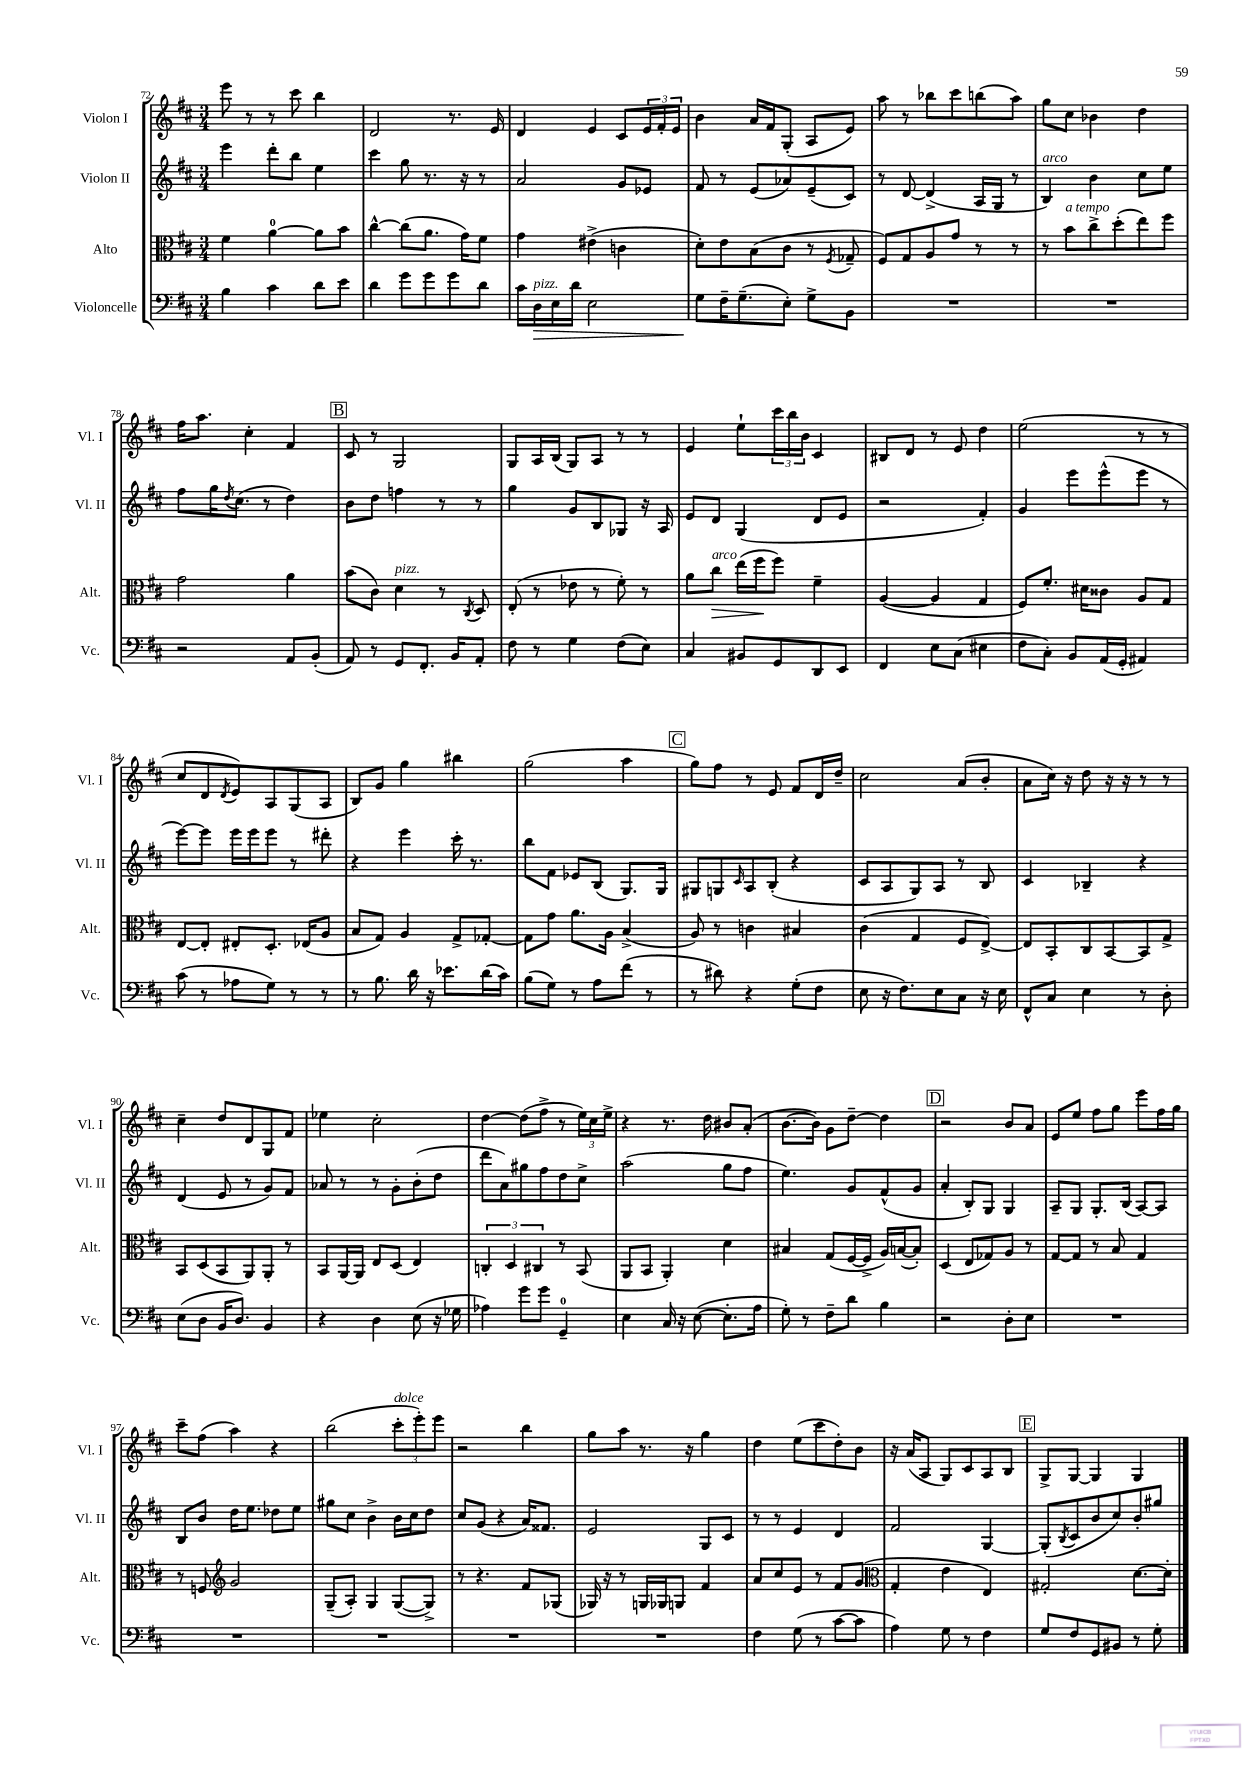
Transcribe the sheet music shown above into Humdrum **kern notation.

**kern	**dynam	**kern	**dynam	**kern	**kern
*part4	*part4	*part3	*part3	*part2	*part1
*staff4	*staff4	*staff3	*staff3	*staff2	*staff1
*I"Violoncelle	*	*I"Alto	*	*I"Violon II	*I"Violon I
*I'Vc.	*	*I'Alt.	*	*I'Vl. II	*I'Vl. I
*clefF4	*	*clefC3	*	*clefG2	*clefG2
*k[f#c#]	*	*k[f#c#]	*	*k[f#c#]	*k[f#c#]
*M3/4	*	*M3/4	*	*M3/4	*M3/4
=72	=72	=72	=72	=72	=72
4B\	.	4f#\	.	4eee\	8eee\
.	.	.	.	.	8r
4c#\	.	[4a\	.	8ddd'\L	8r
.	.	.	.	8bb\J	8ccc#\
8d\L	.	8a\L]	.	4ee\	4bb\
8e\J	.	8b\J	.	.	.
=73	=73	=73	=73	=73	=73
4d\	.	[4cc#^^\	.	4ccc#\	2d/
8g\L	.	(8cc#\L]	.	8gg\	.
8g\	.	8.a\J	.	8.r	.
8g\	.	.	.	.	8.r
.	.	16g\KL)	.	16r	.
8d\J	.	8f#\J	.	8r	.
.	.	.	.	.	16e/
=74	=74	=74	=74	=74	=74
16c#\LL	.	4g\	.	2a/	4d/
!LO:TX:a:i:t=pizz.	!	!	!	!	!
!	!LO:HP:b	!	!	!	!
16D\	>	.	.	.	.
16E\	.	.	.	.	.
16d\JJ	.	.	.	.	.
2E\	.	(4e#X^\	.	.	4e/
.	.	4cn\	.	8g/L	8c#/L
.	.	.	.	8e-X/J	24e/L
.	.	.	.	.	24f#'/
.	.	.	.	.	24e/JJ
=75	=75	=75	=75	=75	=75
8G\L	.	8d'\L)	.	8f#/	4b\
16F#~\K	]	8e\	.	8r	.
(8.G~\	.	.	.	.	.
.	.	(8B\	.	(8e/L	16a/LL
.	.	.	.	.	16f#/J
8E'\J)	.	8c#\J	.	8a-X/)	(8G'/J
8G^\L	.	8r	.	(8e~/	8A/L
.	.	8qF#/	.	.	.
8BB\J	.	8G-X~/	.	8c#/J)	8e/J)
=76	=76	=76	=76	=76	=76
2.r	.	8F#/L)	.	8r	8aa\
.	.	8G/	.	[8d/	8r
.	.	8A/	.	(4d^/]	8bb-X\L
.	.	8g/J	.	.	8ccc#\
.	.	8r	.	16A/LL	(8bbn\
.	.	.	.	16G/JJ	.
.	.	8r	.	8r	8aa\J)
=77	=77	=77	=77	=77	=77
!	!	!	!	!LO:TX:a:i:t=arco	!
2.r	.	8r	.	4B/)	8gg\L
!	!	!LO:TX:a:i:t=a tempo	!	!	!
.	.	8b\L	.	.	8cc#\J
.	.	8cc#^\	.	4b\	4b-X\
.	.	(8dd'\	.	.	.
.	.	8ee\)	.	8cc#\L	4dd\
.	.	8ff#\J	.	8ee\J	.
!!LO:LB:g=z
=78	=78	=78	=78	=78	=78
2r	.	2g\	.	8ff#\L	16ff#\KL
.	.	.	.	.	8.aa\J
.	.	.	.	16gg\K	.
.	.	.	.	8qdd/	.
.	.	.	.	(8.cc#\J	.
.	.	.	.	.	4cc#'\
.	.	.	.	8r	.
8AA/L	.	4a\	.	4dd\)	4f#/
(8BB'/J	.	.	.	.	.
!!LO:REH:place=s1:t=B
=79	=79	=79	=79	=79	=79
8AA/)	.	(8b\L	.	8b\L	8c#/
8r	.	8c#\J)	.	8dd\J	8r
!	!	!LO:TX:a:i:t=pizz.	!	!	!
8GG/L	.	4d\	.	4ffn\	2G/
8.FF#'/J	.	.	.	.	.
.	.	8r	.	8r	.
16BB/KL	.	.	.	.	.
.	.	8qC#/	.	.	.
8AA'/J	.	8D/	.	8r	.
=80	=80	=80	=80	=80	=80
8F#\	.	(8E'/	.	4gg\	8G/L
8r	.	8r	.	.	16A/L
.	.	.	.	.	(16B/JJ
4G\	.	8e-X\	.	8g/L	8G/L)
.	.	8r	.	8B/	8A/J
(8F#\L	.	8f#'\)	.	8G-X/J	8r
8E\J)	.	8r	.	16r	8r
.	.	.	.	16A/	.
=81	=81	=81	=81	=81	=81
4C#/	.	8a\L	.	8e/L	4e/
!	!	!LO:TX:a:i:t=arco	!	!	!
!	!	!	!LO:HP:b	!	!
.	.	8cc#\J	>	8d/J	.
8BB#X/L	.	(16ee\LL	.	(4G/	8ee`\L
.	.	16ff#\J	.	.	.
8GG/	.	8ff#\J)	]	.	24ccc#\L
.	.	.	.	.	24bb\
.	.	.	.	.	24b\JJ
8DD/	.	4f#~\	.	8d/L	4c#/
8EE/J	.	.	.	8e/J	.
=82	=82	=82	=82	=82	=82
4FF#/	.	([4A/	.	2r	8B#X/L
.	.	.	.	.	8d/J
8E\L	.	4A/]	.	.	8r
(8C#\J	.	.	.	.	8e/
4E#X\	.	4G/	.	4f#'/)	4dd\
=83	=83	=83	=83	=83	=83
8F#\L	.	8F#/L)	.	4g/	(2ee\
8C#'\J)	.	8.f#'/J	.	.	.
8BB/L	.	.	.	8eee\L	.
.	.	16d#X\KL	.	.	.
(16AA/L	.	8c##X\J	.	(8eee^^\	.
16GG'/JJ	.	.	.	.	.
4AA#X/)	.	8A/L	.	8eee\J	8r
.	.	8G/J	.	8r	8r
!!LO:LB:g=z
=84	=84	=84	=84	=84	=84
(8c#\	.	[8E/L	.	[8eee\L)	8cc#/L
8r	.	8E'/J]	.	8eee\J]	8d/
.	.	.	.	.	8qd/
8A-X\L	.	8E#X'/L	.	16eee\LL	8e/)
.	.	.	.	16eee\J	.
8G\J)	.	8.D'/J	.	8eee\J	8A/
8r	.	.	.	8r	(8G/
.	.	(16E-X/KL	.	.	.
8r	.	8A/J	.	8ddd#X'\	8A/J
=85	=85	=85	=85	=85	=85
8r	.	8B/L	.	4r	8B/L)
8.B\	.	8G/J)	.	.	8g/J
.	.	4A/	.	4eee\	4gg\
16d\	.	.	.	.	.
16r	.	.	.	.	.
8.e-X\L	.	.	.	.	.
.	.	8G^/L	.	16ccc#'\	4bb#X\
.	.	.	.	8.r	.
(16d\L	.	[8G-X'/J	.	.	.
16c#\JJ)	.	.	.	.	.
=86	=86	=86	=86	=86	=86
(8B\L	.	8G-\L]	.	8bb\L	(2gg\
8G\J)	.	8g\J	.	8f#\J	.
8r	.	8.a\L	.	8e-X/L	.
8A\L	.	.	.	(8B/J	.
.	.	16A\Jk	.	.	.
(8f#\J	.	(4B^/	.	8.G/L)	4aa\
8r	.	.	.	.	.
.	.	.	.	16G/Jk	.
!!LO:REH:place=s1:t=C
=87	=87	=87	=87	=87	=87
8r	.	8A/)	.	8G#X/L	8gg\L)
8d#X\)	.	8r	.	8Gn/	8ff#\J
.	.	.	.	16qqc#/	.
4r	.	4cn\	.	8A/	8r
.	.	.	.	(8B'/J	8e/
(8G'\L	.	4B#X/	.	4r	8f#/L
8F#\J	.	.	.	.	16d/L
.	.	.	.	.	16dd~/JJ
=88	=88	=88	=88	=88	=88
8E\	.	(4c#\	.	8c#/L	2cc#\
16r	.	.	.	8A/	.
8.F#\L)	.	.	.	.	.
.	.	4G/	.	8G/)	.
8E\	.	.	.	8A/J	.
8C#\J	.	8F#/L	.	8r	(8a/L
16r	.	[8E^/J)	.	8B/	8b'/J
16E\	.	.	.	.	.
=89	=89	=89	=89	=89	=89
8FF#^^/L	.	8E/L]	.	4c#/	8a\L
8C#/J	.	8BB'/	.	.	16cc#\Jk)
.	.	.	.	.	16r
4E\	.	8C#/	.	4B-X~/	8dd\
.	.	[8BB/	.	.	16r
.	.	.	.	.	16r
8r	.	8BB/]	.	4r	8r
8D'\	.	8G^/J	.	.	8r
!!LO:LB:g=z
=90	=90	=90	=90	=90	=90
(8E\L	.	8BB/L	.	(4d/	4cc#~\
8D\J	.	(8D/	.	.	.
16BB/KL	.	8BB/	.	8e/	8dd/L
8.D/J)	.	.	.	.	.
.	.	8AA/)	.	8r	8d/
4BB/	.	8AA'/J	.	8g/L)	8G/
.	.	8r	.	8f#/J	8f#/J
=91	=91	=91	=91	=91	=91
4r	.	8BB/L	.	8a-X/	4ee-X\
.	.	[16AA/L	.	8r	.
.	.	16AA/JJ]	.	.	.
4D\	.	8E/L	.	8r	2cc#'\
.	.	(8D/J	.	8g'\L	.
(8E\	.	4E/)	.	(8b'\	.
16r	.	.	.	8dd\J	.
16G-X\	.	.	.	.	.
=92	=92	=92	=92	=92	=92
4A-X\)	.	6Cn'/	.	8ddd\L	[4dd\
.	.	.	.	8a\)	.
.	.	6D/	.	.	.
8g\L	.	.	.	8gg#X\	(8dd\L]
.	.	6C#X/	.	.	.
8g\J	.	.	.	8ff#\	8ff#^\J
4GG~/	.	8r	.	8dd\	8r
.	.	(8BB/	.	8cc#^\J	24ee\LL)
.	.	.	.	.	24cc#\
.	.	.	.	.	24ee^\JJ
=93	=93	=93	=93	=93	=93
4E\	.	8AA/L	.	(2aa\	4r
.	.	8BB/J	.	.	.
16C#/	.	4AA'/)	.	.	8.r
16r	.	.	.	.	.
([8E\	.	.	.	.	.
.	.	.	.	.	16dd\
8.E'\L]	.	4d\	.	8gg\L	8b#X/L
.	.	.	.	8ff#\J	(8a'/J
16A\Jk	.	.	.	.	.
=94	=94	=94	=94	=94	=94
8G'\)	.	4B#X/	.	4.ee\)	[8.b\L
8r	.	.	.	.	.
.	.	.	.	.	16b\Jk])
8F#~\L	.	(8G/L	.	.	8g\L
8d\J	.	[16F#/L	.	8g/L	[8dd~\J
.	.	16F#^/JJ]	.	.	.
4B\	.	16A/LL)	.	(8f#^^/	4dd\]
.	.	([16Bn/J	.	.	.
.	.	8B'/J])	.	8g/J	.
!!LO:REH:place=s1:t=D
=95	=95	=95	=95	=95	=95
2r	.	(4D/	.	4a'/	2r
.	.	8E/L	.	8B'/L)	.
.	.	8G-X/)	.	8G/J	.
8D'\L	.	8A/J	.	4G/	8b/L
8E\J	.	8r	.	.	8a/J
=96	=96	=96	=96	=96	=96
2.r	.	[8G/L	.	8A~/L	8e/L
.	.	8G/J]	.	8G/J	8ee/J
.	.	8r	.	8.G'/L	8ff#\L
.	.	8B/	.	.	8gg\J
.	.	.	.	(16B/Jk	.
.	.	4G/	.	[8A/L)	8eee\L
.	.	.	.	8A/J]	16ff#\L
.	.	.	.	.	16gg\JJ
!!LO:LB:g=z
=97	=97	=97	=97	=97	=97
2.r	.	8r	.	8B/L	8ccc#~\L
.	.	8Fn/	.	8b/J	(8ff#\J
*	*	*clefG2	*	*	*
.	.	2g/	.	16dd\KL	4aa\)
.	.	.	.	8.ee\J	.
.	.	.	.	8dd-X\L	4r
.	.	.	.	8ee\J	.
=98	=98	=98	=98	=98	=98
2.r	.	(8G~/L	.	8gg#X\L	(2bb\
.	.	8A'/J)	.	8cc#\J	.
.	.	4G/	.	4b^\	.
!	!	!	!	!	!LO:TX:a:i:t=dolce
.	.	([8G/L	.	16b\LL	12ccc#'\L
.	.	.	.	16cc#\J	.
.	.	.	.	.	12eee'\)
.	.	8G^/J])	.	8dd\J	.
.	.	.	.	.	12eee\J
=99	=99	=99	=99	=99	=99
2.r	.	8r	.	8cc#/L	2r
.	.	4.r	.	(8g/J	.
.	.	.	.	4r	.
.	.	8f#/L	.	16a/KL)	4bb\
.	.	.	.	8.f##X/J	.
.	.	(8G-X/J	.	.	.
=100	=100	=100	=100	=100	=100
2.r	.	16G-X/)	.	2e/	8gg\L
.	.	16r	.	.	.
.	.	8r	.	.	8aa\J
.	.	16Gn/LL	.	.	8.r
.	.	16G-X/J	.	.	.
.	.	8Gn/J	.	.	.
.	.	.	.	.	16r
.	.	4f#/	.	8G/L	4gg\
.	.	.	.	8c#/J	.
=101	=101	=101	=101	=101	=101
4F#\	.	8a/L	.	8r	4dd\
.	.	8cc#/	.	8r	.
(8G\	.	8e/J	.	4e/	(8ee\L
8r	.	8r	.	.	8ccc#\
[8c#\L	.	8f#/L	.	4d/	8dd'\)
8c#\J]	.	(8g/J	.	.	8b\J
=102	=102	=102	=102	=102	=102
*	*	*clefC3	*	*	*
4A\)	.	4G'/	.	2f#/	16r
.	.	.	.	.	(16a/KL
.	.	.	.	.	8A/J
8G\	.	4e\	.	.	8G/L)
8r	.	.	.	.	8c#/
4F#\	.	4E/)	.	[4G/	8A/
.	.	.	.	.	8B/J
!!LO:REH:place=s1:t=E
=103	=103	=103	=103	=103	=103
8G/L	.	2G#X'/	.	(8G'/L]	8G^/L
.	.	.	.	8qB/	.
8F#/	.	.	.	8c#/	[8G/J
8GG/	.	.	.	8b/	4G/]
8BB#X/J	.	.	.	8cc#/)	.
8r	.	[8.d\L	.	8b'/	4G/
8G'\	.	.	.	8gg#X/J	.
.	.	16d'\Jk]	.	.	.
==	==	==	==	==	==
*-	*-	*-	*-	*-	*-
